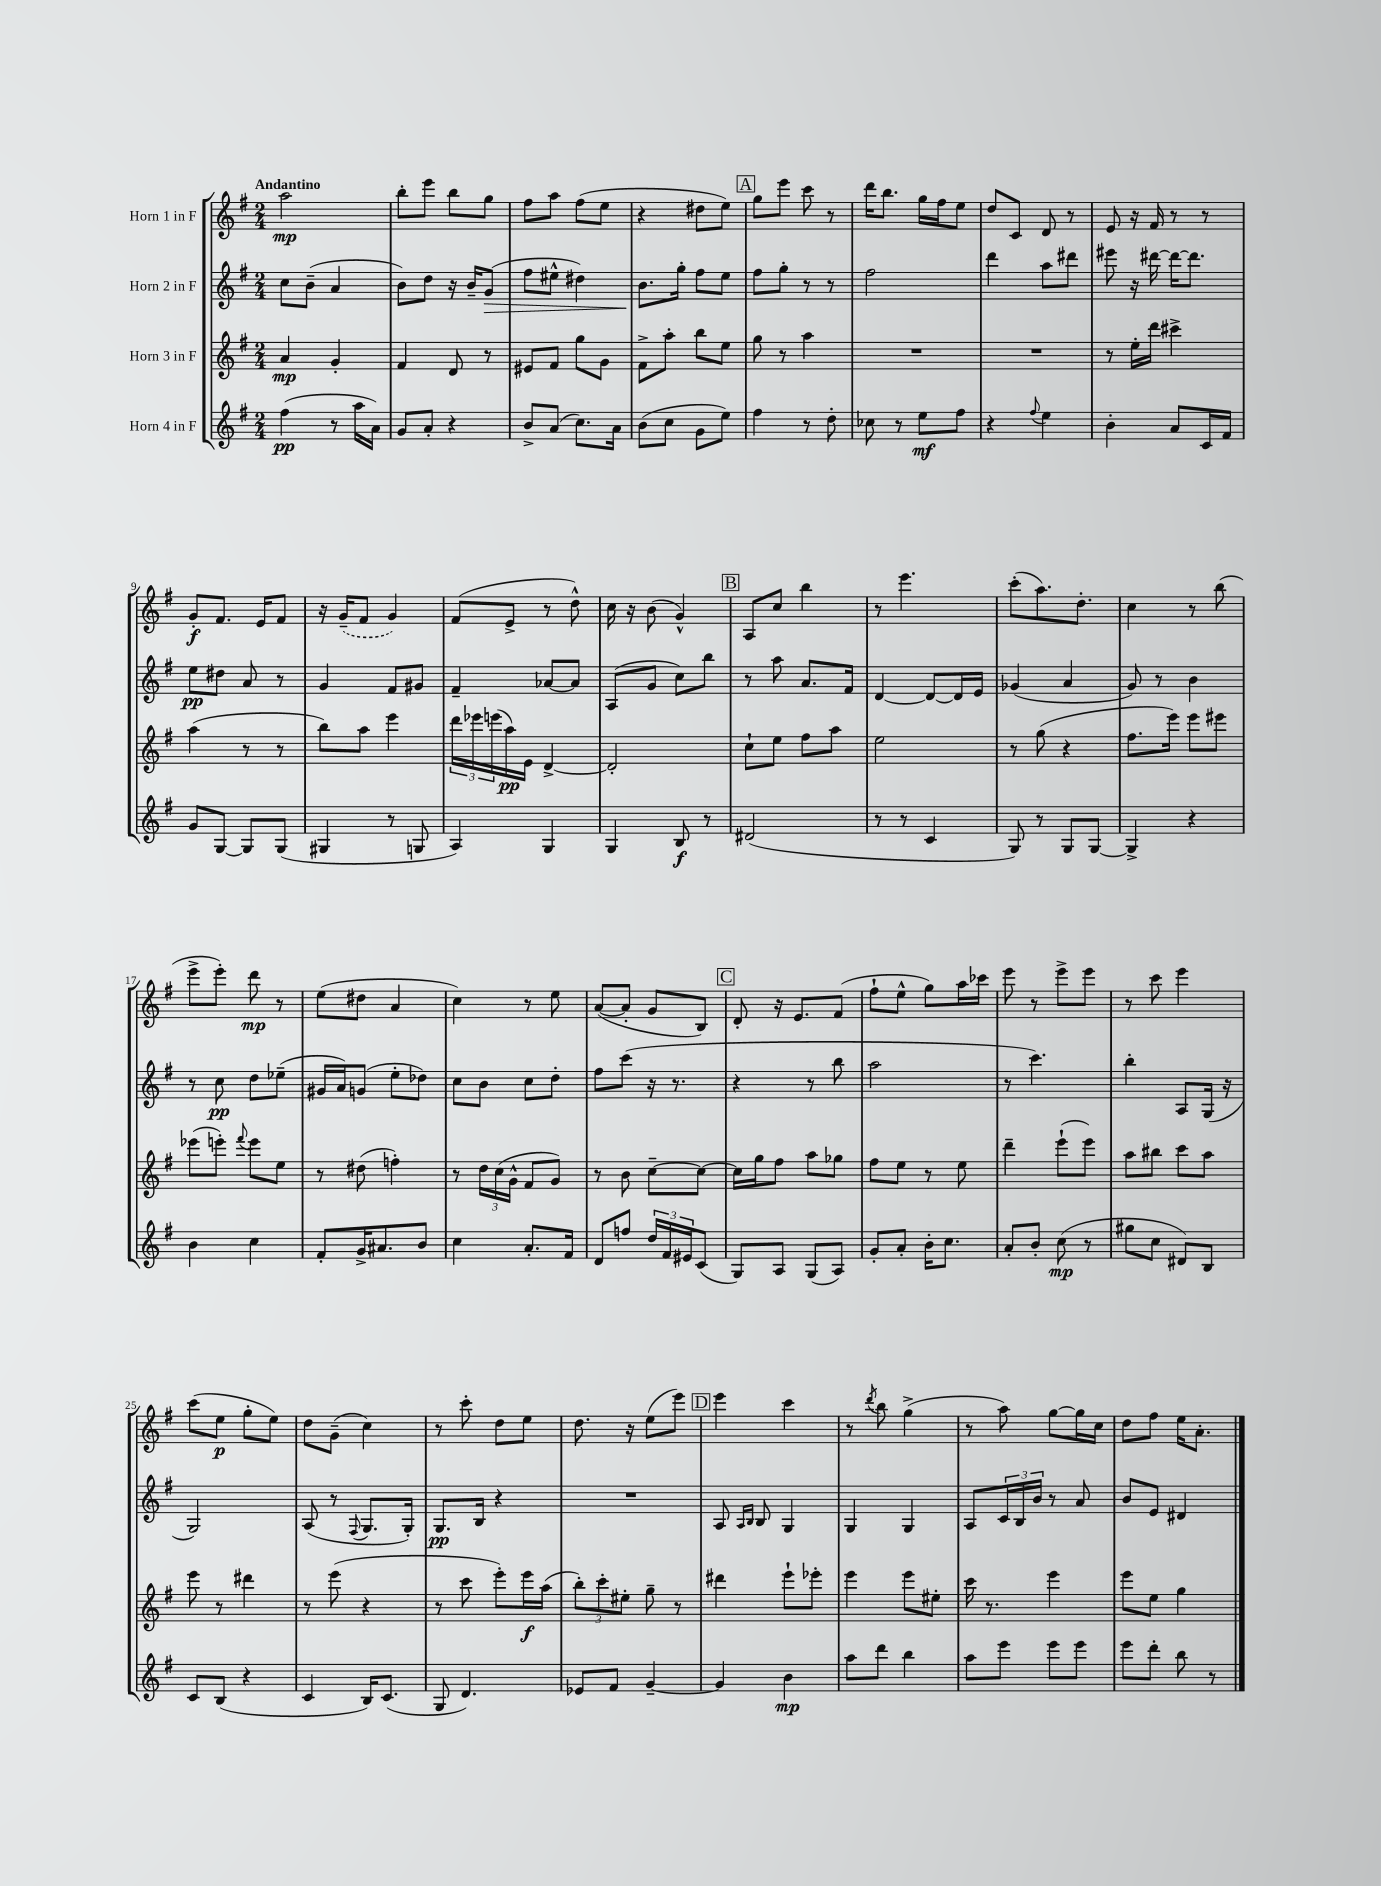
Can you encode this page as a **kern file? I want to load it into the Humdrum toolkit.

**kern	**dynam	**kern	**dynam	**kern	**dynam	**kern	**dynam
*part4	*part4	*part3	*part3	*part2	*part2	*part1	*part1
*staff4	*staff4	*staff3	*staff3	*staff2	*staff2	*staff1	*staff1
*I"Horn 4 in F	*	*I"Horn 3 in F	*	*I"Horn 2 in F	*	*I"Horn 1 in F	*
*clefG2	*	*clefG2	*	*clefG2	*	*clefG2	*
*k[f#]	*	*k[f#]	*	*k[f#]	*	*k[f#]	*
*M2/4	*	*M2/4	*	*M2/4	*	*M2/4	*
=1	=1	=1	=1	=1	=1	=1	=1
!	!	!	!	!	!	!LO:TX:a:B:t=Andantino	!
(4ff#\	pp	4a/	mp	8cc\L	.	2aa\	mp
.	.	.	.	(8b~\J	.	.	.
8r	.	4g'/	.	4a/	.	.	.
16aa\LL	.	.	.	.	.	.	.
16a\JJ)	.	.	.	.	.	.	.
=2	=2	=2	=2	=2	=2	=2	=2
8g/L	.	4f#/	.	8b\L)	.	8bb'\L	.
8a'/J	.	.	.	8dd\J	.	8eee\J	.
4r	.	8d/	.	16r	.	8bb\L	.
.	.	.	.	16b~/KL	.	.	.
!	!	!	!	!	!LO:HP:b	!	!
.	.	8r	.	(8g/J	>	8gg\J	.
=3	=3	=3	=3	=3	=3	=3	=3
8b^/L	.	8e#X/L	.	8ff#\L	.	8ff#\L	.
(8a/J	.	8f#/J	.	8ee#X^^\J	.	8aa\J	.
8.cc\L)	.	8gg\L	.	4dd#X\)	.	(8ff#\L	.
.	.	8g\J	.	.	.	8ee\J	.
16a\Jk	.	.	.	.	.	.	.
=4	=4	=4	=4	=4	=4	=4	=4
(8b\L	.	8f#^\L	.	8.b\L	.	4r	.
8cc\J	.	8aa'\J	.	.	.	.	.
.	.	.	.	16gg'\Jk	]	.	.
8g\L	.	8bb\L	.	8ff#\L	.	8dd#X\L	.
8ee\J)	.	8ee\J	.	8ee\J	.	8ee\J)	.
!!LO:REH:place=s1:t=A
=5	=5	=5	=5	=5	=5	=5	=5
4ff#\	.	8gg\	.	8ff#\L	.	8gg\L	.
.	.	8r	.	8gg'\J	.	8eee\J	.
8r	.	4aa\	.	8r	.	8ccc\	.
8dd'\	.	.	.	8r	.	8r	.
=6	=6	=6	=6	=6	=6	=6	=6
8cc-X\	.	2r	.	2ff#\	.	16ddd\KL	.
.	.	.	.	.	.	8.bb\J	.
8r	.	.	.	.	.	.	.
8ee\L	mf	.	.	.	.	16gg\LL	.
.	.	.	.	.	.	16ff#\J	.
8ff#\J	.	.	.	.	.	8ee\J	.
=7	=7	=7	=7	=7	=7	=7	=7
4r	.	2r	.	4ddd\	.	8dd/L	.
.	.	.	.	.	.	8c/J	.
8qqff#/	.	.	.	.	.	.	.
4ee\	.	.	.	8aa\L	.	8d/	.
.	.	.	.	8ddd#X\J	.	8r	.
=8	=8	=8	=8	=8	=8	=8	=8
4b'\	.	8r	.	8eee#X\	.	8e/	.
.	.	16ee'\LL	.	16r	.	16r	.
.	.	16ddd\JJ	.	[16ddd#X\	.	16f#/	.
8a/L	.	4ccc#X^\	.	16ddd#\KL_	.	8r	.
.	.	.	.	8.ddd#\J]	.	.	.
16c/L	.	.	.	.	.	8r	.
16f#/JJ	.	.	.	.	.	.	.
!!LO:LB:g=z
=9	=9	=9	=9	=9	=9	=9	=9
8g/L	.	(4aa\	.	8ee\L	pp	8g'/L	f
[8G/J	.	.	.	8dd#X\J	.	8.f#/J	.
8G/L]	.	8r	.	8a/	.	.	.
.	.	.	.	.	.	16e/KL	.
(8G/J	.	8r	.	8r	.	8f#/J	.
=10	=10	=10	=10	=10	=10	=10	=10
4G#X/	.	8bb\L)	.	4g/	.	16r	.
.	.	.	.	.	.	(16g~/KL	.
.	.	8aa\J	.	.	.	8f#/J	.
8r	.	4eee\	.	8f#/L	.	4g/)	.
8Gn/	.	.	.	8g#X/J	.	.	.
=11	=11	=11	=11	=11	=11	=11	=11
4A/)	.	24ddd\LL	.	4f#~/	.	(8f#/L	.
.	.	24eee-X\	.	.	.	.	.
.	.	(24eeen\	.	.	.	.	.
.	.	16aa\)	pp	.	.	8e^/J	.
.	.	16e\JJ	.	.	.	.	.
4G/	.	[4d^/	.	[8a-X/L	.	8r	.
.	.	.	.	8a-/J]	.	8dd^^\)	.
=12	=12	=12	=12	=12	=12	=12	=12
4G/	.	2d'/]	.	(8A/L	.	16cc\	.
.	.	.	.	.	.	16r	.
.	.	.	.	8g/J	.	(8b\	.
8B/	f	.	.	8cc\L)	.	4g^^/)	.
8r	.	.	.	8bb\J	.	.	.
!!LO:REH:place=s1:t=B
=13	=13	=13	=13	=13	=13	=13	=13
(2d#X/	.	8cc`\L	.	8r	.	8A/L	.
.	.	8ee\J	.	8aa\	.	8cc/J	.
.	.	8ff#\L	.	8.a/L	.	4bb\	.
.	.	8aa\J	.	.	.	.	.
.	.	.	.	16f#/Jk	.	.	.
=14	=14	=14	=14	=14	=14	=14	=14
8r	.	2ee\	.	[4d/	.	8r	.
8r	.	.	.	.	.	4.eee\	.
4c/	.	.	.	8d/L_	.	.	.
.	.	.	.	16d/L]	.	.	.
.	.	.	.	16e/JJ	.	.	.
=15	=15	=15	=15	=15	=15	=15	=15
8G/)	.	8r	.	(4g-X/	.	(8ccc'\L	.
8r	.	(8gg\	.	.	.	8.aa\)	.
8G/L	.	4r	.	4a/	.	.	.
.	.	.	.	.	.	8.dd'\J	.
[8G/J	.	.	.	.	.	.	.
=16	=16	=16	=16	=16	=16	=16	=16
4G^/]	.	8.ff#\L	.	8g/)	.	4cc\	.
.	.	.	.	8r	.	.	.
.	.	16eee\Jk)	.	.	.	.	.
4r	.	8eee\L	.	4b\	.	8r	.
.	.	8eee#X\J	.	.	.	(8bb\	.
!!LO:LB:g=z
=17	=17	=17	=17	=17	=17	=17	=17
4b\	.	(8eee-X\L	.	8r	.	8eee^\L	.
.	.	8eeen'\J)	.	8cc\	pp	8eee'\J)	.
.	.	8qqfff#/	.	.	.	.	.
4cc\	.	8eee\L	.	8dd\L	.	8ddd\	mp
.	.	8ee\J	.	(8ee-X~\J	.	8r	.
=18	=18	=18	=18	=18	=18	=18	=18
8f#'/L	.	8r	.	16g#X/LL	.	(8ee\L	.
.	.	.	.	16a/J)	.	.	.
16g^/K	.	(8dd#X\	.	(8gn/J	.	8dd#X\J	.
8.a#X/	.	.	.	.	.	.	.
.	.	4ffn'\)	.	8ee'\L	.	4a/	.
8b/J	.	.	.	8dd-X\J)	.	.	.
=19	=19	=19	=19	=19	=19	=19	=19
4cc\	.	8r	.	8cc\L	.	4cc\)	.
.	.	24dd\LL	.	8b\J	.	.	.
.	.	(24cc\	.	.	.	.	.
.	.	24g^^\JJ	.	.	.	.	.
8.a'/L	.	8f#/L	.	8cc\L	.	8r	.
.	.	8g/J)	.	8dd'\J	.	8ee\	.
16f#/Jk	.	.	.	.	.	.	.
=20	=20	=20	=20	=20	=20	=20	=20
8d/L	.	8r	.	8ff#\L	.	([8a/L	.
8ffn/J	.	8b\	.	(8ccc\J	.	8a'/J]	.
24dd/LL	.	[8cc~\L	.	16r	.	8g/L	.
24f#/	.	.	.	.	.	.	.
.	.	.	.	8.r	.	.	.
24e#X/J	.	.	.	.	.	.	.
(8c/J	.	8cc\J_	.	.	.	8B/J)	.
!!LO:REH:place=s1:t=C
=21	=21	=21	=21	=21	=21	=21	=21
8G/L)	.	16cc\LL]	.	4r	.	8d'/	.
.	.	16gg\J	.	.	.	.	.
8A/J	.	8ff#\J	.	.	.	16r	.
.	.	.	.	.	.	8.e/L	.
(8G/L	.	8aa\L	.	8r	.	.	.
8A/J)	.	8gg-X\J	.	8bb\	.	(8f#/J	.
=22	=22	=22	=22	=22	=22	=22	=22
8g'/L	.	8ff#\L	.	2aa\	.	8ff#`\L	.
8a'/J	.	8ee\J	.	.	.	8ee^^\J	.
16b'\KL	.	8r	.	.	.	8gg\L)	.
8.cc\J	.	.	.	.	.	.	.
.	.	8ee\	.	.	.	16aa\L	.
.	.	.	.	.	.	16ccc-X\JJ	.
=23	=23	=23	=23	=23	=23	=23	=23
8a'/L	.	4ddd~\	.	8r	.	8eee\	.
8b'/J	.	.	.	4.ccc\)	.	8r	.
(8cc\	mp	(8eee`\L	.	.	.	8eee^\L	.
8r	.	8eee\J)	.	.	.	8eee\J	.
=24	=24	=24	=24	=24	=24	=24	=24
8gg#X\L	.	8aa\L	.	4bb'\	.	8r	.
8cc\J	.	8bb#X\J	.	.	.	8ccc\	.
8d#X/L)	.	8ccc\L	.	8A/L	.	4eee\	.
8B/J	.	8aa\J	.	(16G/Jk	.	.	.
.	.	.	.	16r	.	.	.
!!LO:LB:g=z
=25	=25	=25	=25	=25	=25	=25	=25
8c/L	.	8eee\	.	2G/)	.	(8ccc\L	.
(8B/J	.	8r	.	.	.	8ee\J	p
4r	.	4ddd#X\	.	.	.	8gg'\L	.
.	.	.	.	.	.	8ee\J)	.
=26	=26	=26	=26	=26	=26	=26	=26
4c/	.	8r	.	(8A/	.	8dd\L	.
.	.	(8eee\	.	8r	.	(8g~\J	.
.	.	.	.	8qqF#/	.	.	.
16B/KL)	.	4r	.	8.G/L	.	4cc\)	.
(8.c/J	.	.	.	.	.	.	.
.	.	.	.	16G'/Jk)	.	.	.
=27	=27	=27	=27	=27	=27	=27	=27
8G/	.	8r	.	8.G/L	pp	8r	.
4.d/)	.	8ccc\	.	.	.	8ccc'\	.
.	.	.	.	16B/Jk	.	.	.
.	.	8eee'\L)	.	4r	.	8dd\L	.
.	.	16eee\L	f	.	.	8ee\J	.
.	.	(16aa\JJ	.	.	.	.	.
=28	=28	=28	=28	=28	=28	=28	=28
8e-X/L	.	12bb'\L)	.	2r	.	8.dd\	.
.	.	12ccc'\	.	.	.	.	.
8f#/J	.	.	.	.	.	.	.
.	.	12ee#X'\J	.	.	.	.	.
.	.	.	.	.	.	16r	.
[4g~/	.	8gg~\	.	.	.	(8ee\L	.
.	.	8r	.	.	.	8eee\J)	.
!!LO:REH:place=s1:t=D
=29	=29	=29	=29	=29	=29	=29	=29
4g/]	.	4ddd#X\	.	8A/	.	4eee\	.
.	.	.	.	16qqA/LL	.	.	.
.	.	.	.	16qqB/JJ	.	.	.
.	.	.	.	8B/	.	.	.
4b\	mp	8eee`\L	.	4G/	.	4ccc\	.
.	.	8eee-X'\J	.	.	.	.	.
=30	=30	=30	=30	=30	=30	=30	=30
8aa\L	.	4eee\	.	4G/	.	8r	.
.	.	.	.	.	.	8qddd/	.
8ddd\J	.	.	.	.	.	8bb\	.
4bb\	.	8eee\L	.	4G/	.	(4gg^\	.
.	.	8ee#X'\J	.	.	.	.	.
=31	=31	=31	=31	=31	=31	=31	=31
8aa\L	.	16ccc\	.	8A/L	.	8r	.
.	.	8.r	.	.	.	.	.
8eee\J	.	.	.	24c/L	.	8aa\)	.
.	.	.	.	24B/	.	.	.
.	.	.	.	24b/JJ	.	.	.
8eee\L	.	4eee\	.	8r	.	[8gg\L	.
8eee\J	.	.	.	8a/	.	16gg\L]	.
.	.	.	.	.	.	16cc\JJ	.
=32	=32	=32	=32	=32	=32	=32	=32
8eee\L	.	8eee\L	.	8b/L	.	8dd\L	.
8ddd'\J	.	8ee\J	.	8e/J	.	8ff#\J	.
8bb\	.	4gg\	.	4d#X/	.	16ee\KL	.
.	.	.	.	.	.	8.a'\J	.
8r	.	.	.	.	.	.	.
==	==	==	==	==	==	==	==
*-	*-	*-	*-	*-	*-	*-	*-
